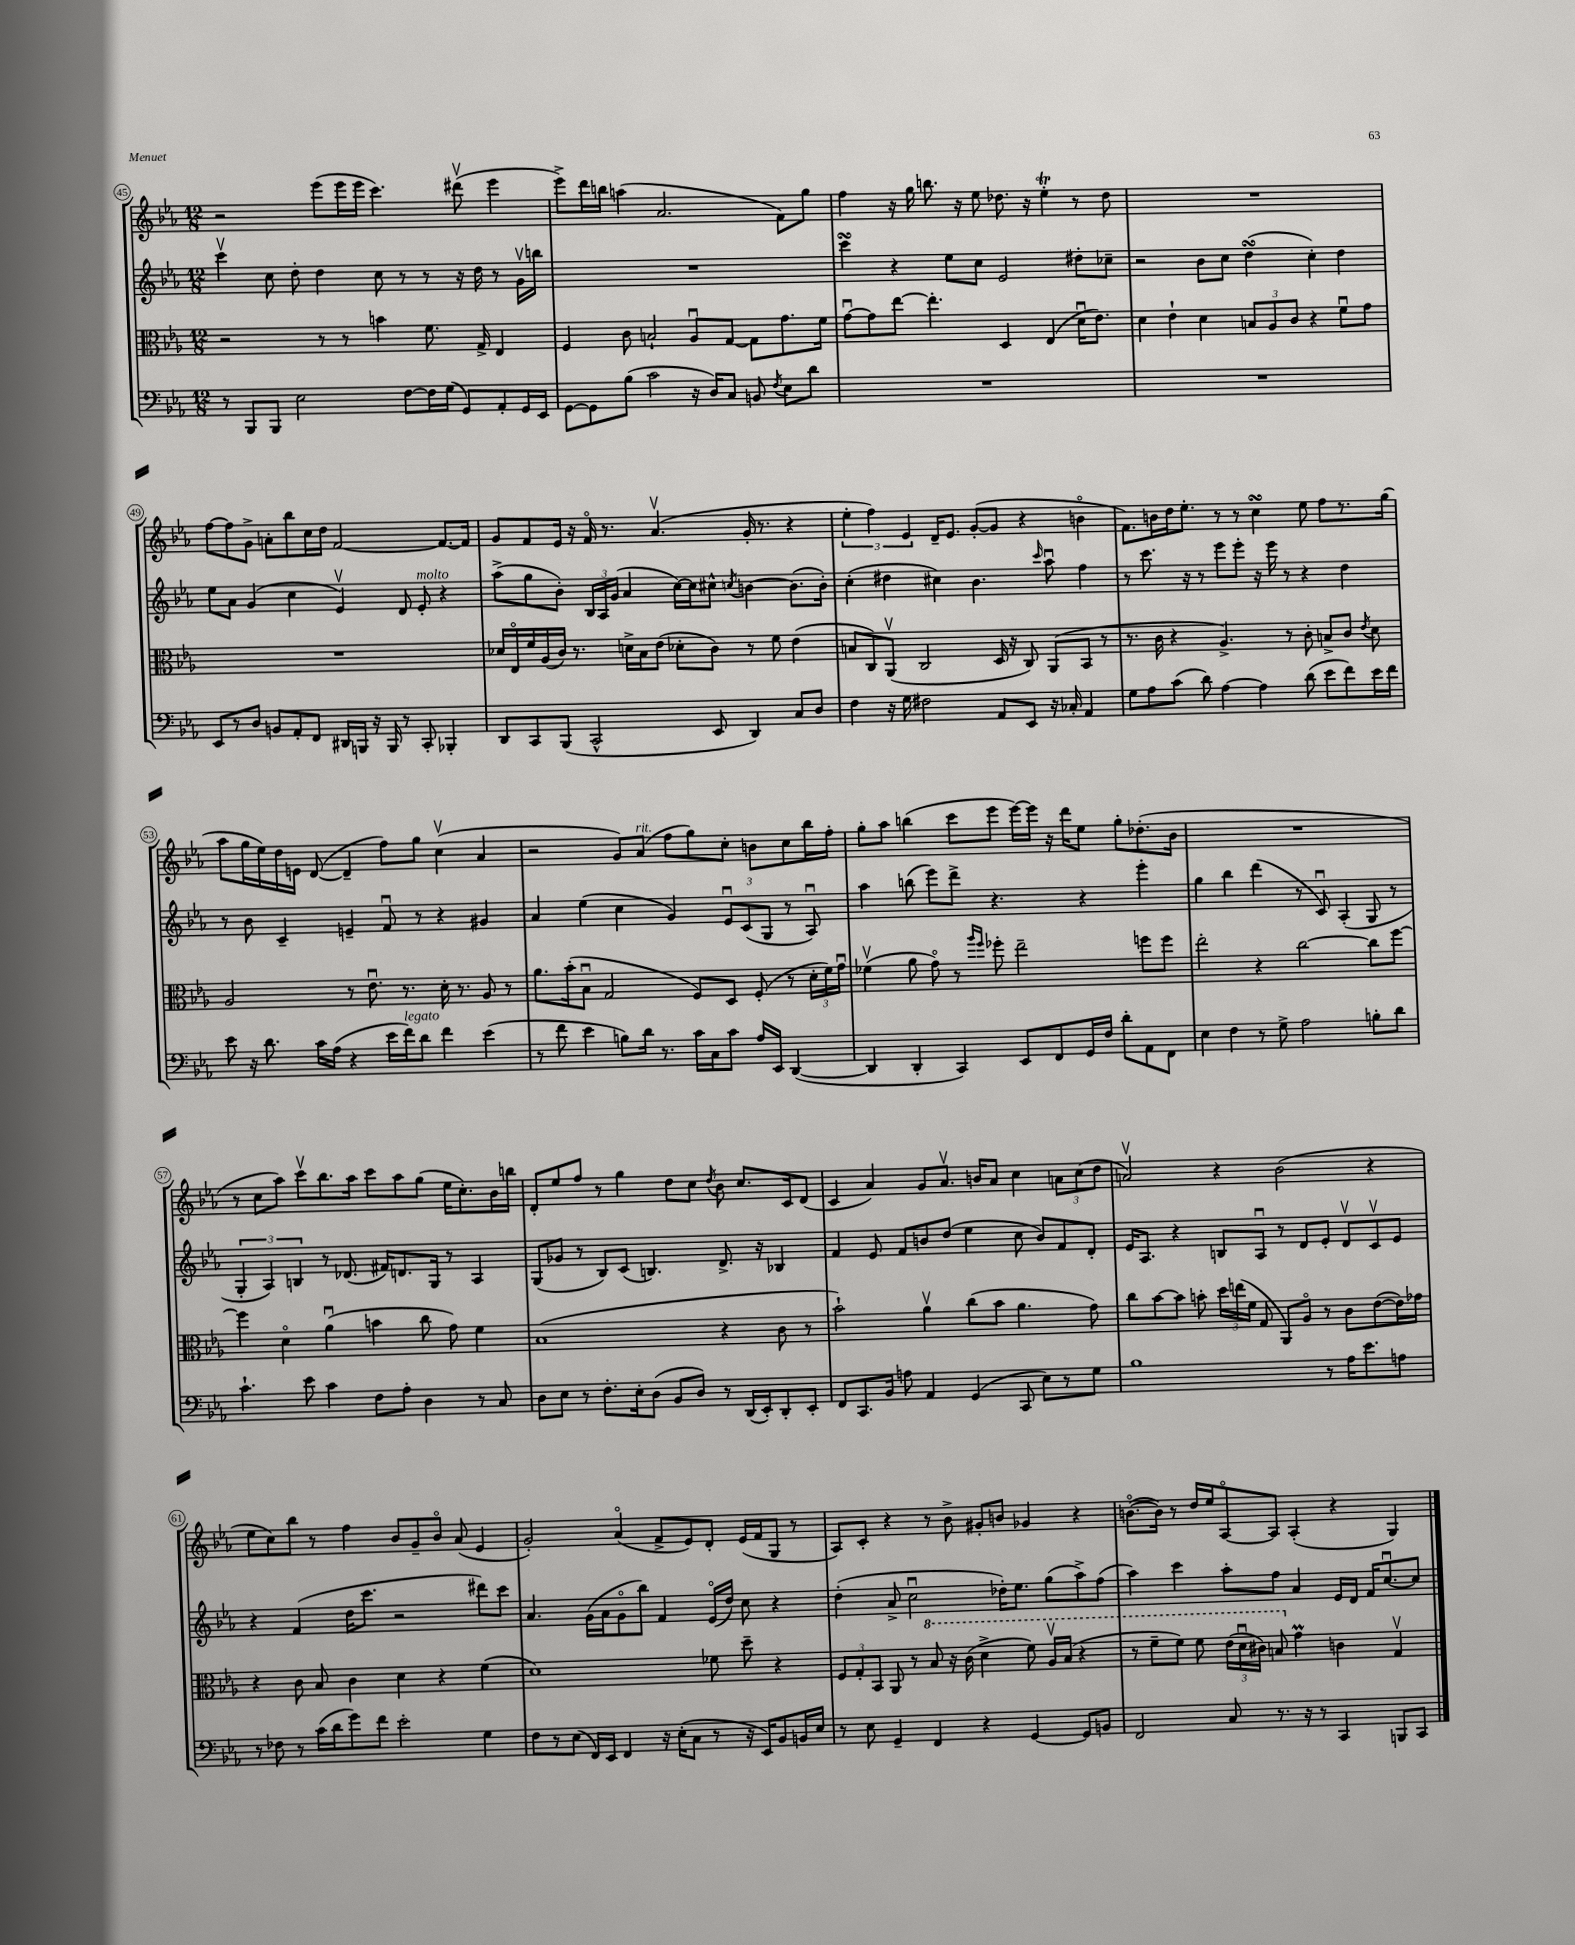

**kern	**kern	**kern	**kern
*part4	*part3	*part2	*part1
*staff4	*staff3	*staff2	*staff1
*clefF4	*clefC3	*clefG2	*clefG2
*k[b-e-a-]	*k[b-e-a-]	*k[b-e-a-]	*k[b-e-a-]
*M12/8	*M12/8	*M12/8	*M12/8
=45	=45	=45	=45
8r	2r	4cccv\	2r
8BBB-/L	.	.	.
8BBB-/J	.	8cc\	.
2E-\	.	8dd'\	.
.	8r	4dd\	(8eee-\L
.	8r	.	16eee-\L
.	.	.	16eee-\JJ
.	4bn\	8cc\	4.ccc\)
[8F\L	.	8r	.
16F\L]	8.f\	8r	.
(16G\JJ	.	.	.
8GG/L)	.	16r	(8ddd#Xv\
.	16G^/	16dd\	.
8AA-'/	4E-/	8r	4eee-\
16GG/L	.	16gv\LL	.
16EE-/JJ	.	16bbn\JJ	.
=46	=46	=46	=46
[8GG\L	4F/	1.r	8eee-^\L)
8GG\]	.	.	16ddd\L
.	.	.	16bbn\JJ
(8B-\J	8c\	.	(4aan\
2c\	2Bn`/	.	.
.	.	.	2.a-/
16r	8A-u/L	.	.
16D/KL)	.	.	.
8C/J	[8G/J	.	.
8BBn/	8G\L]	.	.
8qF/	.	.	.
8E-\L	8.g\	.	8f\L)
8d\J	.	.	8gg\J
.	16f\Jk	.	.
=47	=47	=47	=47
1.r	[8gu\L	4cccsSSS\	4ff\
.	8g\]	.	.
.	[8ee-\J	4r	16r
.	.	.	16gg\
.	4.ee-'\]	.	8.bbn\
.	.	8ee-\L	.
.	.	.	16r
.	.	8cc\J	8ee-\
.	4D/	2e-/	8.dd-X\
.	.	.	16r
.	(4E-/	.	4ee-T'\
.	16du\KL	8dd#X'\L	8r
.	8.e-\J)	.	.
.	.	8cc-X~\J	8dd-\
=48	=48	=48	=48
1.r	4d\	2r	1.r
.	4e-`\	.	.
.	4d\	8b-\L	.
.	.	8cc\J	.
.	12Bn/L	(4ddsSsS\	.
.	12A-/	.	.
.	12c/J	.	.
.	4r	4cc'\)	.
.	8fu\L	4dd\	.
.	8g\J	.	.
!!LO:LB:g=z
=49	=49	=49	=49
8EE-/L	1.r	8ee-\L	[8ff\L
8r	.	8a-\J	8ff\]
8D/J	.	(4g/	8g^\J
8BBn/L	.	.	8an'\L
8AA-'/	.	4cc\	8bb-\
8FF/J	.	.	16cc\L
.	.	.	16dd\JJ
16DD#X/LL	.	4e-v/)	[2f/
16BBBn/JJ	.	.	.
16r	.	.	.
16BBB/	.	.	.
8r	.	8d/	.
!	!	!LO:TX:a:i:t=molto	!
8CC'/	.	8e-'/	.
4BBB-X'/	.	4r	8.f/L_
.	.	.	16f/Jk]
=50	=50	=50	=50
8DD/L	16d-X/LL	(8aa-^\L	8g/L
.	16E-/	.	.
8CC/	16f/	8gg\	8f/
.	(16A-/	.	.
(8BBB-/J	16c/JJ)	8b-'\J)	16e-/Jk
.	8.r	.	16r
2CC^^/	.	24B-/LL	16f/
.	.	24A-/	.
.	.	.	8.r
.	.	(24g/JJ	.
.	16dn^\LL	4a-/	.
.	16B-\J	.	.
.	(8e-\J	.	(4.a-v/
.	8d-X'\L	[16cc\LL)	.
.	.	16cc\J]	.
8EE-/	8c\J)	8cc#X^^\J	.
.	.	8qccn/	.
4DD/)	8r	[4bn\	16g'/
.	.	.	8.r
.	8f\	.	.
8C/L	(4e-\	(8.b\L]	4r
8D/J	.	.	.
.	.	16b'\Jk)	.
=51	=51	=51	=51
4F\	8Bn/L	(4cc'\	6ee-'\
.	8C/)	.	.
.	.	.	6ff\)
16r	(8AA-v/J	4dd#X\	.
16G\	.	.	.
.	.	.	6e-/
2F#X\	2C/	.	.
.	.	4cc#X\)	16d~/KL
.	.	.	8.e-/J
.	.	4.b-\	([8g'/L
8AA-/L	16D/	.	8g/J]
.	16r	.	.
8EE-/J	8C/)	.	4r
.	.	16qqccc/	.
16r	(8AA-/L	8aa-u\	.
16C-X'/	.	.	.
4AA-/	8BB-/J	4ff\	4bn\
.	8r	.	.
=52	=52	=52	=52
8G\L	8.r	8r	8.f\L)
8A-\	.	8.ccc\	.
.	16c\	.	16bn\L
(8c\J	4r	.	16dd\J
.	.	16r	8.ee-'\J
8d\)	.	8r	.
[4A-\	4.A-^/)	8eee-\L	8r
.	.	8eee-'\J	8r
4A-\]	.	16r	4ccsSSS\
.	.	16eee-\	.
.	8r	8r	.
(8d\	8c'\	4r	8ee-\
8e-\L	8Bn^/L	.	8ff\L
8f\)	8c/J	4dd\	8.r
.	8qe-/	.	.
16e-\L	8d\	.	.
16f\JJ	.	.	(16gg\Jk
!!LO:LB:g=z
=53	=53	=53	=53
8e-\	2A-/	8r	8aa-\L
16r	.	8b-\	16gg\L
8.d\	.	.	16ee-\)
.	.	4c~/	16dd\
.	.	.	16en\JJ
16c\LL	.	.	([8d/
(16A-\JJ	.	.	.
4r	8r	4en~/	4d~/]
.	8.e-u\	.	.
16e-\LL	.	8fu/	8ff\L)
!LO:TX:a:i:t=legato	!	!	!
16f\J)	8.r	.	.
8d\J	.	8r	8gg\J
4f\	16d'\	4r	(4ccv\
.	8.r	.	.
(4e-\	8A-/	4g#X/	4a-/
.	8r	.	.
=54	=54	=54	=54
8r	8.a-\L	4a-/	2r
8f\	.	.	.
.	(16b-'\k	.	.
4e-\	8B-u\J	(4ee-\	.
.	2G/	.	.
8Bn\L)	.	4cc\	8g/L)
!	!	!	!LO:TX:a:i:t=rit.
16d\Jk	.	.	(8a-/J
8.r	.	.	.
.	.	4g/)	8ff\L
16c\LL	8F/L)	.	8gg\)
16C\J	.	.	.
8c\J	8D/J	12e-u/L	8cc'\J
.	.	(12c/	.
16A-/LL	(8F'/	.	8bn\L
.	.	12G/J	.
16EE-/JJ	.	.	.
([4DD/	8r	8r	8cc\
.	24d'\LL	8A-u/)	16bb-\L
.	24f\)	.	.
.	.	.	16ff'\JJ
.	24gu\JJ	.	.
=55	=55	=55	=55
4DD/]	(4f-Xv\	4aa-\	8gg'\L
.	.	.	8aa-\J
4DD'/	8a-\	(8bbn\	(4bbn\
.	8g\)	8eee-\L)	.
4CC/)	8r	8ddd^\J	8ccc\L
.	16qqaa-/LL	.	.
.	16qqff/JJ	.	.
.	8ff-X'\	4.r	8eee-\J
8EE-/L	2ee-~\	.	[16eee-\LL)
.	.	.	16eee-\JJ]
8FF/	.	.	16r
.	.	.	16ddd\KL
16GG/L	.	4r	8ee-\J
16F/JJ	.	.	.
8d'\L	.	.	8gg'\L
8AA-\	8ffn\L	4eee-'\	(8.dd-X'\
8FF\J	8ff\J	.	.
.	.	.	16b-\Jk
=56	=56	=56	=56
4E-\	2ee-'\	4gg\	1.r
4F\	.	4bb-\	.
8r	4r	(4ddd\	.
8G^\	.	.	.
2A-\	[2cc\	8r	.
.	.	8cu/)	.
.	.	(4A-'/	.
8Bn'\L	8cc\L]	8G/	.
8d\J	[8ff\J	8r	.
!!LO:LB:g=z
=57	=57	=57	=57
4.c`\	4ff\]	6G'/	8r
.	.	.	8cc\L
.	.	6A-/)	.
.	4d\	.	8aa-\J)
.	.	6Bn/	.
8e-\	.	.	8cccv\L
4c\	(4a-u\	8r	8.bb-\
.	.	(8.d-X/	.
.	.	.	16aa-\Jk
8F\L	4bn\	.	8ccc\L
.	.	16f#X/KL)	.
8A-'\J	.	8.dn/	8aa-\
4D\	8cc\	.	(8gg\J
.	.	16G/Jk	.
.	8g\)	8r	16ee-\KL
.	.	.	8.cc'\)
8r	4f\	4A-/	.
8C/	.	.	16b-\L
.	.	.	16bbn\JJ
=58	=58	=58	=58
8D\L	(1B-	(8G/L	8d'/L
8E-\J	.	8g-X/J	8ee-/
8r	.	8r	8ff/J
8.F'\L	.	8B-/L)	8r
.	.	(8c/J	4gg\
16E-'\k	.	.	.
(8D\J	.	4.Bn/)	.
8BB-/L	.	.	8dd\L
8D/J)	.	.	8cc\J
.	.	.	8qdd/
8r	4r	8.d^/	8b-\
(16DD/LL	.	.	8.cc/L
16EE-'/J)	.	16r	.
8DD'/	8c\	4B-X/	.
.	.	.	16c/k
8EE-'/J	8r	.	(8d/J
=59	=59	=59	=59
8FF/L	2b-`\)	4f/	4c/
8.CC/	.	.	.
.	.	8e-/	4a-/)
16BB-/Jk	.	.	.
8An\	.	8f/L	.
4AA-/	4a-v\	8bn/	8g/L
.	.	(8dd/J	8.a-v/J
(4GG/	(8cc\L	4ee-\	.
.	.	.	16bn/KL
.	8b-\J	.	8a-/J
8CC/	4.a-\	8cc\	4cc\
8E-\L)	.	8b/L)	.
8r	.	8f/	12an\L
.	.	.	(12cc\
8G\J	8g\)	8d'/J	.
.	.	.	12dd\J
=60	=60	=60	=60
1B-	8cc\L	16e-/KL	2anv/)
.	.	8.A-/J	.
.	[8b-\	.	.
.	8b-\J]	4r	.
.	8bn'\	.	.
.	24dd\LL	8Bn/L	4r
.	(24een\	.	.
.	24f\JJ	.	.
.	8G/	8A-u/J	.
.	8AA-/L)	8r	(2b-\
.	8A-/J	8d/L	.
8r	8r	8e-'/J	.
16A-\KL	8c\L	8dv/L	.
8.e-\	.	.	.
.	([8e-\	8cv/	4r
8An\J	16e-\L])	8e-/J	.
.	16g-X\JJ	.	.
!!LO:LB:g=z
=61	=61	=61	=61
8r	4r	4r	8ee-\L
8F-X\	.	.	8cc\)
8r	8c\	(4f/	8bb-\J
(16c\LL	8B-/	.	8r
16d\J	.	.	.
8g\)	4c\	16dd\KL	4ff\
.	.	8.ccc\J	.
8f\J	.	.	.
2e-'\	4d\	2r	8b-/L
.	.	.	8g~/
.	4r	.	8b-/J
.	.	.	(8a-/
4G\	(4f\	8ddd#X\L)	4e-/
.	.	8ccc\J	.
=62	=62	=62	=62
8F\L	1d)	4.a-/	2g'/)
8r	.	.	.
(8E-\J	.	.	.
16FF/LL)	.	(16g\LL	.
16EE-/JJ	.	16a-\J	.
4FF/	.	8g\	(4a-/
.	.	8bb-\J)	.
16r	.	4f/	8f^/L
(16E-'\KL	.	.	.
8C\J	.	.	8e-/)
8r	8f-X\	(16e-/LL	8d'/J
.	.	16dd/JJ)	.
16r	8dd~\	8cc\	(16e-/LL
16EE-/KL)	.	.	16f/J
8BB-/	4r	4r	8G/J
16BBn/L	.	.	8r
16E-/JJ	.	.	.
=63	=63	=63	=63
8r	12F/L	(4dd'\	8A-/L)
.	12G'/	.	.
8E-\	.	.	8c'/J
.	12BB-/J	.	.
4GG~/	8AA-/	8a-^/	4r
.	8r	2ccu\	.
*	*8va	*	*
4FF/	8b-/	.	8r
.	16r	.	8b-^\
.	(16cc\	.	.
4r	4dd^\	.	8g#X'/L
.	.	16dd-X'\KL)	8bn/J
.	.	8.ee-\J	.
[4GG/	8ff\)	.	4g-X/
.	16a-v/LL	(8gg\L	.
.	(16b-/JJ	.	.
8GG/L]	4r	8aa-^\)	4r
8BBn/J	.	(8ff\J	.
=64	=64	=64	=64
2FF/	8r	4aa-\)	([8.bn\L
.	8ff~\L	.	.
.	.	.	16b\Jk])
.	8ff\J)	4ccc\	8r
.	8ff\	.	16dd/LL
.	.	.	16ee-/J
8C/	(24ee-\LL	8aa-'\L	[8A-/
.	24ddu\	.	.
.	24cc#X\JJ)	.	.
8.r	8bn/	8ff\J	8A-/J]
*	*X8va	*	*
.	4gm\	4a-/	(4A-'/
16r	.	.	.
8r	.	.	.
4CC/	4cn\	16e-/LL	4r
.	.	16d/JJ	.
.	.	16f/KL	.
.	.	[8.ccu/	.
8BBBn/L	4Gv/	.	4G/)
8CC/J	.	8cc/J]	.
==	==	==	==
*-	*-	*-	*-
